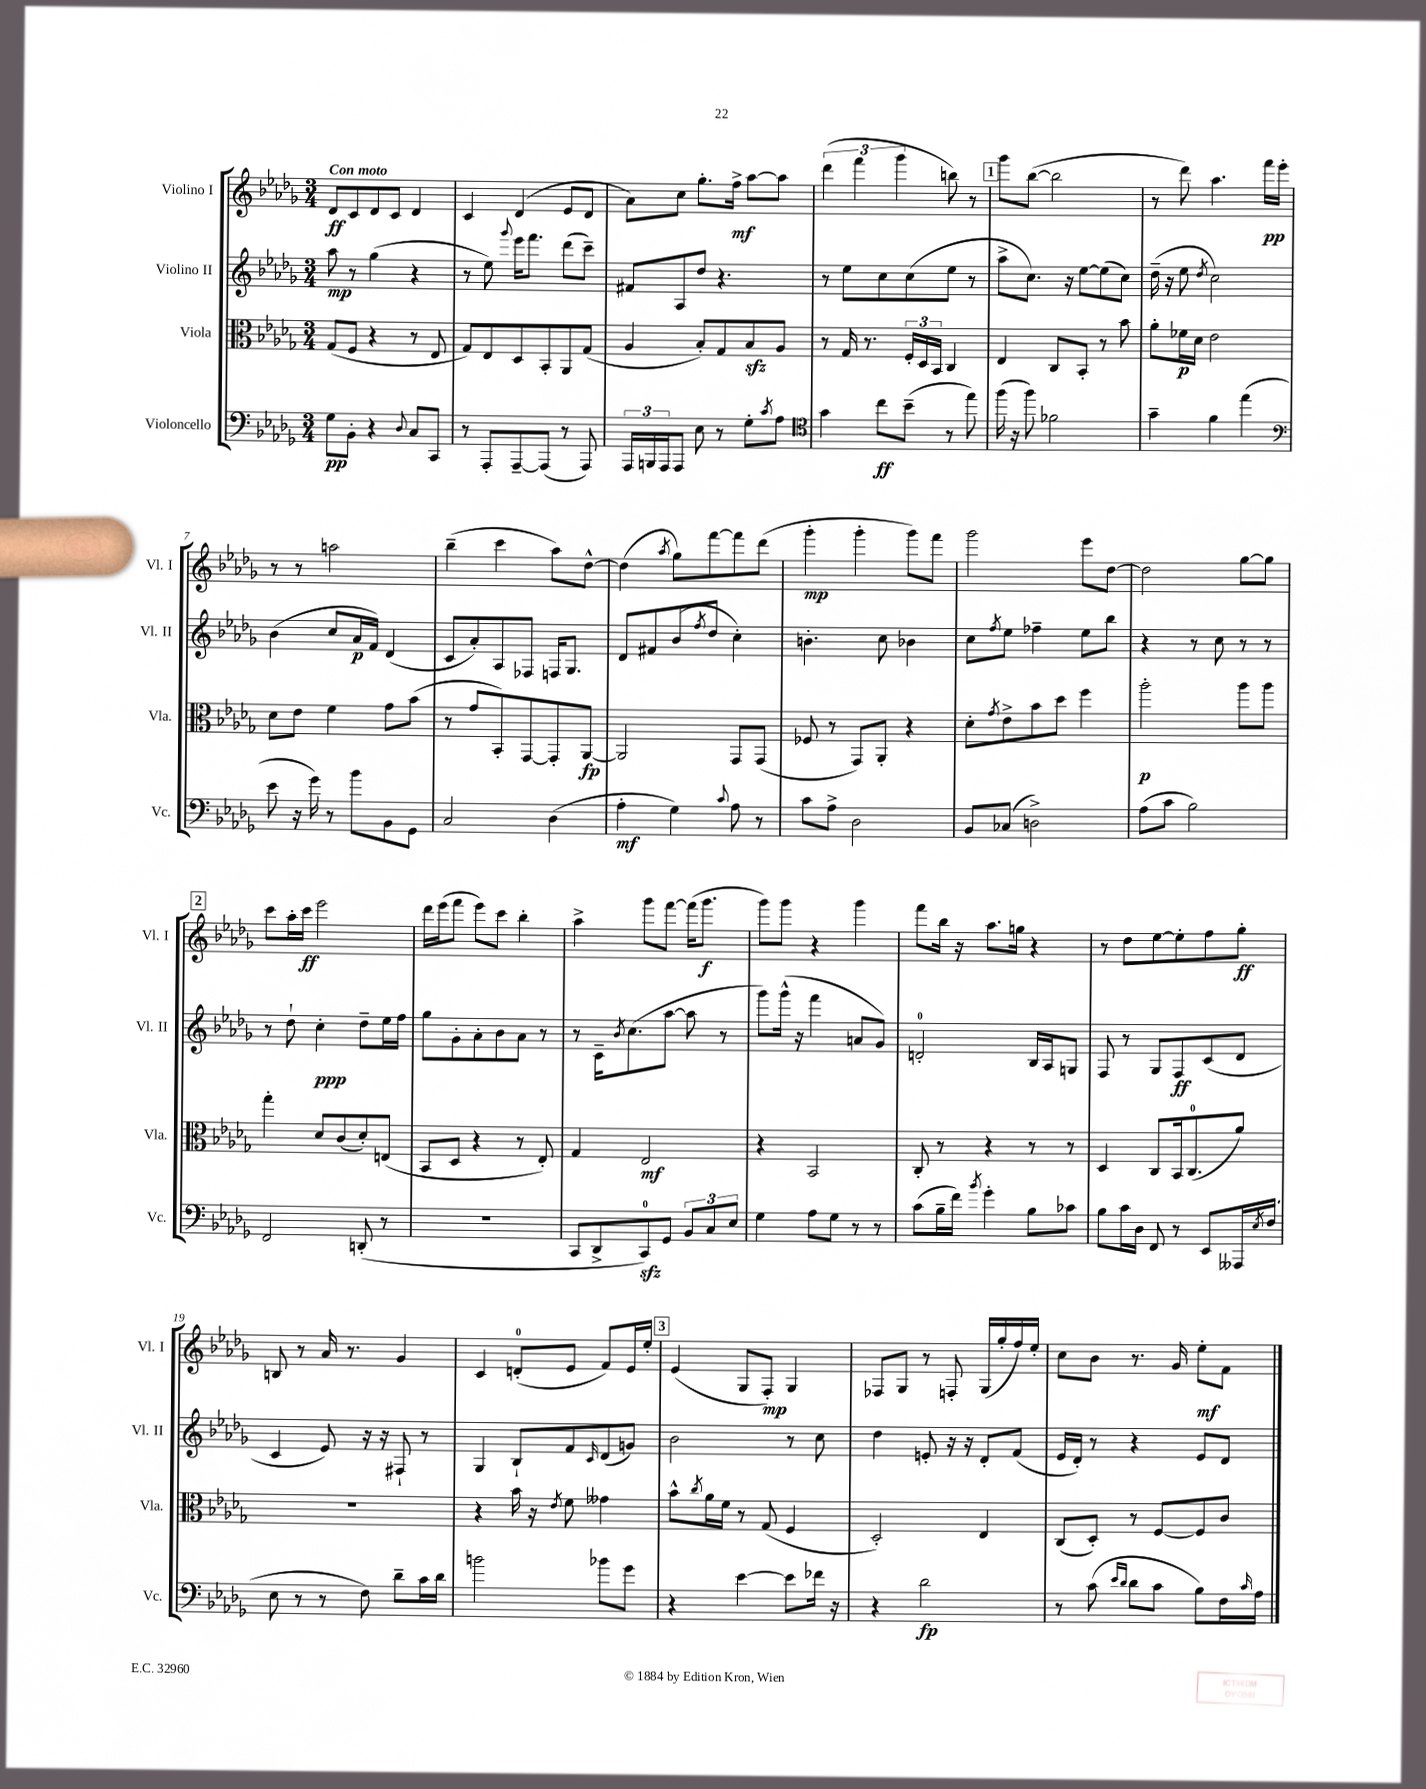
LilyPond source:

<<
\new StaffGroup <<
\new Staff = "s0" \with { instrumentName = "Violino I" shortInstrumentName = "Vl. I" } {
    \clef treble \key des \major \numericTimeSignature \time 3/4 \tempo "Con moto"
    des'8\ff c'8 des'8 c'8 des'4 |
    c'4 des'4( ees'8 des'8 |
    aes'8) c''8 ges''8.-. f''16->\mf aes''8~ aes''8 |
    \tuplet 3/2 { des'''4( f'''4 ges'''4 } b''8) r8 |
    \mark \markup { \box "1" } ges'''8 bes''8~( bes''2 |
    r8 des'''8) aes''4. f'''16\pp ees'''16-. |
    r8 r8 a''2 |
    bes''4--( c'''4 aes''8) des''8~-^ |
    des''4( \acciaccatura { aes''8 } ges''8) f'''8~ f'''8 des'''8( |
    ges'''4-.\mp ges'''4-. ges'''8) f'''8 |
    ges'''2 ees'''8 des''8~ |
    des''2 ges''8~ ges''8 |
    \mark \markup { \box "2" } c'''8 aes''16-. c'''16\ff ees'''2 |
    des'''16 ees'''16( f'''8 ees'''8) c'''8 bes''4-. |
    aes''4-> ges'''8 f'''8~ f'''16( ges'''8.\f |
    ges'''8) ges'''8 r4 ges'''4 |
    f'''8 bes''16 r16 aes''8. g''16 r4 |
    r8 des''8 ees''8~ ees''8-. f''8 ges''8-.\ff |
    b8 r8 aes'16 r8. ges'4 |
    c'4 d'8-0-.( ees'8 f'8) ees'16 ees''16-. |
    \mark \markup { \box "3" } ees'4( ges8 f8-.\mp) ges4 |
    fes8 ges8 r8 f8-. ges16( ges''16-. f''16) ees''16-. |
    c''8 bes'8 r8. ges'16 ees''8-.\mf f'8 \bar "|." |
}
\new Staff = "s1" \with { instrumentName = "Violino II" shortInstrumentName = "Vl. II" } {
    \clef treble \key des \major \numericTimeSignature \time 3/4
    aes''8\mp r8 ges''4( r4 |
    r8 ees''8) \appoggiatura { ges'''8 } ees'''16 f'''8. des'''8( c'''8--) |
    fis'8 aes8 des''8 r4. |
    r8 ees''8 c''8 c''8( ees''8 r8 |
    \mark \markup { \box "1" } aes''8-> c''8.) r16 ees''8~ ees''8( c''8) |
    des''16--( r16 ees''8 \acciaccatura { des''8 } c''2) |
    bes'4( c''8 aes'16\p f'16) des'4( |
    c'8 aes'8-.) aes8 fes8 f16 ges8. |
    des'8 fis'8 bes'8( \acciaccatura { f''8 } des''8 c''4-.) |
    b'4.-. c''8 bes'4 |
    c''8 \acciaccatura { f''8 } ees''8 fes''4-- ees''8 bes''8 |
    r4 r8 c''8 r8 r8 |
    \mark \markup { \box "2" } r8 des''8-! c''4-.\ppp des''8-- ees''16 f''16 |
    ges''8 ges'8-. aes'8-. bes'8 aes'8 r8 |
    r8 c'16-- \acciaccatura { bes'8 } c''8.( aes''8~ aes''8 r8 |
    ges'''8) ges'''16-^( r16 f'''4 a'8 ges'8) |
    d'2-0-. bes16 aes16 g8 |
    f8 r8 ges8 f8\ff c'8( des'8 |
    c'4 ees'8) r16 r16 fis8-! r8 |
    ges4 bes8-! f'8 \grace { c'16 } des'8( g'8) |
    \mark \markup { \box "3" } bes'2 r8 c''8 |
    des''4 e'8-. r16 r16 des'8-. f'8( |
    ees'16 des'16-.) r8 r4 ees'8 des'8 \bar "|." |
}
\new Staff = "s2" \with { instrumentName = "Viola" shortInstrumentName = "Vla." } {
    \clef alto \key des \major \numericTimeSignature \time 3/4
    ges8( f8 r4 r8 ees8 |
    ges8) ees8 des8 bes,8-. aes,8 ges8( |
    aes4 bes8-.) ges8 bes8\sfz aes8 |
    r8 ges16 r8. \tuplet 3/2 { f16-. des16 bes,16 } c4 |
    \mark \markup { \box "1" } ees4 c8 bes,8-. r8 bes'8 |
    aes'8-. fes'16\p des'16 ees'2 |
    des'8 ees'8 f'4 ges'8 bes'8( |
    r8 ges'8 bes,8-.) ges,8~ ges,8-. aes,8~\fp |
    aes,2 ges,8 ges,8( |
    fes8 r8 ges,8) aes,8-. r4 |
    des'8-. \acciaccatura { ges'8 } ees'8-> bes'8 des''8 f''4 |
    aes''2-.\p aes''8 aes''8 |
    \mark \markup { \box "2" } ges''4-. des'8 c'8( des'8-.) e8( |
    bes,8 des8 r4 r8 ees8-.) |
    ges4 ees2\mf |
    r4 bes,2 |
    c8-. r8 r4 r8 r8 |
    des4 c8 bes,16 c8.-0( aes'8) |
    R2. |
    r4 bes'16 r16 \acciaccatura { ees'8 } f'8 geses'4 |
    \mark \markup { \box "3" } bes'8-^ \acciaccatura { c''8 } aes'16 f'16 r8 ges8( f4 |
    des2-.) ees4 |
    c8( des8-.) r8 f8~ f8 c'8 \bar "|." |
}
\new Staff = "s3" \with { instrumentName = "Violoncello" shortInstrumentName = "Vc." } {
    \clef bass \key des \major \numericTimeSignature \time 3/4
    ges8\pp bes,8-. r4 \appoggiatura { des8 } c8 c,8 |
    r8 aes,,8-. aes,,8~-- aes,,8( r8 aes,,8) |
    \tuplet 3/2 { aes,,16 b,,16 aes,,16 } aes,,8 ees8 r8 ges8-. \acciaccatura { c'8 } aes8 |
    \clef tenor ges'4 c''8\ff bes'8--( r8 ees''8) |
    \mark \markup { \box "1" } f''16( r16 f''8) fes'2 |
    ges'4-- f'4 ees''4( |
    \clef bass ees'8 r16 ges'16) r8 bes'8 bes,8 ges,8 |
    c2 des4( |
    aes4-.\mf ges4) \appoggiatura { c'8 } aes8 r8 |
    c'8 aes8-> des2 |
    bes,8 ces8( d2->) |
    aes8( c'8 bes2) |
    \mark \markup { \box "2" } f,2 d,8-.( r8 |
    R2. |
    c,8 des,8-> c,8-0\sfz) ges,8 \tuplet 3/2 { bes,8 c8 ees8 } |
    ges4 aes8 ges8 r8 r8 |
    c'8( bes16-- f'16) \acciaccatura { bes'8 } ges'4-. bes8 ces'8 |
    bes8 c'16 des16 f,8 r8 ees,8 aeses,,16 \acciaccatura { ees8 } f16( |
    ees8 r8 r8 f8) des'8-- c'16 des'16 |
    b'2 bes'8 ges'8 |
    \mark \markup { \box "3" } r4 ees'4~ ees'8 fes'16 r16 |
    r4 des'2\fp |
    r8 c'8( \grace { ees'16 des'16 } des'8 c'8 bes8) f16 \grace { c'16 } aes16 \bar "|." |
}
>>
>>
